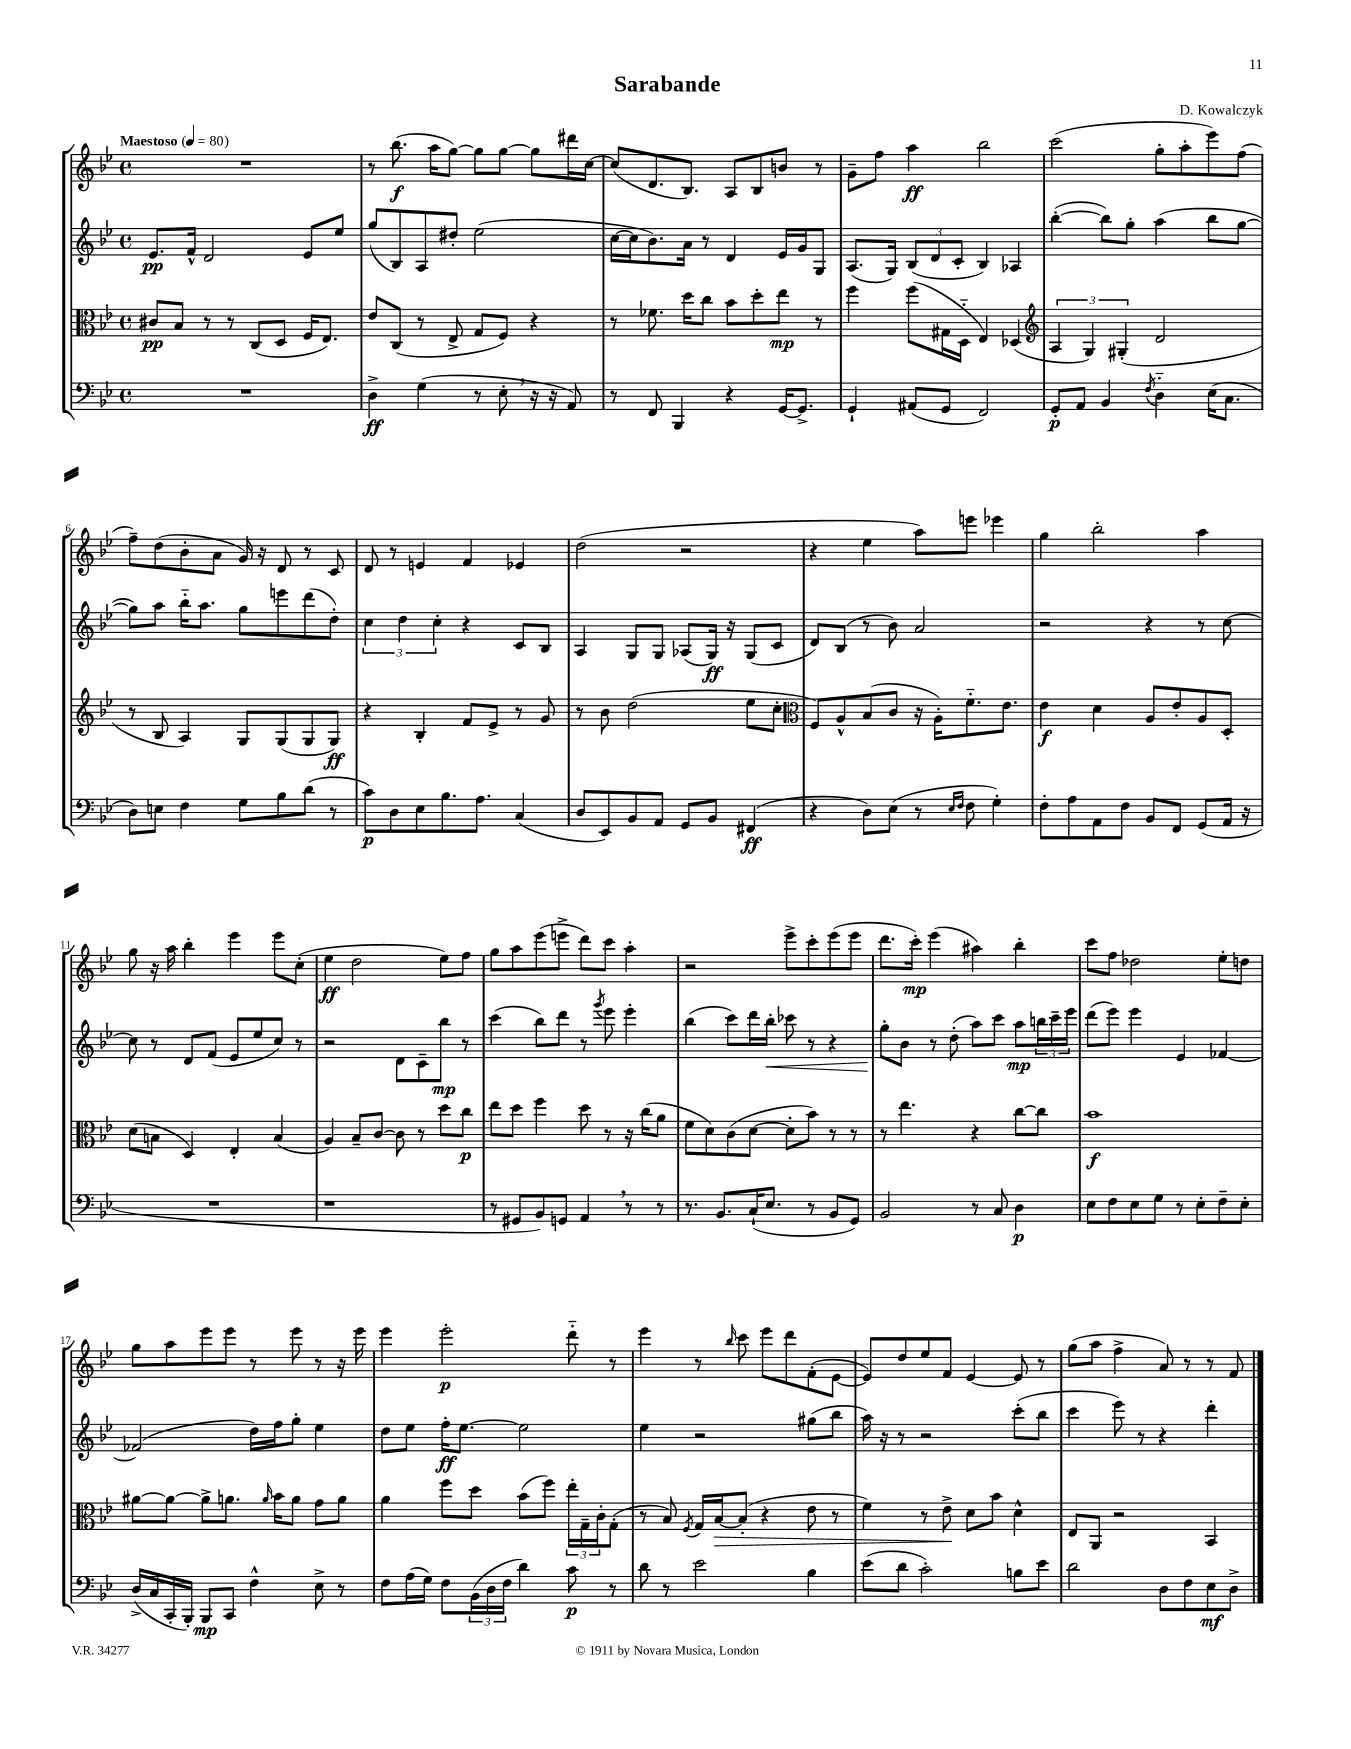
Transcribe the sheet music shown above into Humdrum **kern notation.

**kern	**dynam	**kern	**dynam	**kern	**dynam	**kern	**dynam
*part4	*part4	*part3	*part3	*part2	*part2	*part1	*part1
*staff4	*staff4	*staff3	*staff3	*staff2	*staff2	*staff1	*staff1
*clefF4	*	*clefC3	*	*clefG2	*	*clefG2	*
*k[b-e-]	*	*k[b-e-]	*	*k[b-e-]	*	*k[b-e-]	*
*M4/4	*	*M4/4	*	*M4/4	*	*M4/4	*
*met(c)	*	*met(c)	*	*met(c)	*	*met(c)	*
*MM80	*	*MM80	*	*MM80	*	*MM80	*
=1	=1	=1	=1	=1	=1	=1	=1
!	!	!	!	!	!	!LO:TX:a:B:t=Maestoso	!
1r	.	8c#X/L	pp	8.e-/L	pp	1r	.
.	.	8B-/J	.	.	.	.	.
.	.	.	.	16f^^/Jk	.	.	.
.	.	8r	.	2d/	.	.	.
.	.	8r	.	.	.	.	.
.	.	(8C/L	.	.	.	.	.
.	.	8D/J	.	.	.	.	.
.	.	16F/KL	.	8e-/L	.	.	.
.	.	8.E-/J)	.	.	.	.	.
.	.	.	.	8ee-/J	.	.	.
=2	=2	=2	=2	=2	=2	=2	=2
4D^\	ff	8e-/L	.	(8gg/L	.	8r	.
.	.	(8C/J	.	8B-/)	.	(8.bb-\	f
(4G\	.	8r	.	8A/	.	.	.
.	.	.	.	.	.	16aa\KL	.
.	.	8E-^/	.	8dd#X'/J	.	[8gg\J)	.
8r	.	8G/L	.	(2ee-\	.	8gg\L]	.
8E-',\	.	8F/J)	.	.	.	[8gg\J	.
16r	.	4r	.	.	.	8gg\L]	.
16r	.	.	.	.	.	.	.
8AA/)	.	.	.	.	.	16ddd#X\L	.
.	.	.	.	.	.	[16cc\JJ	.
=3	=3	=3	=3	=3	=3	=3	=3
8r	.	8r	.	[16cc\LL	.	(8cc/L]	.
.	.	.	.	16cc\J]	.	.	.
8FF/	.	8.f-X\	.	8.b-\)	.	8.d/	.
4BBB-/	.	.	.	.	.	.	.
.	.	16dd\KL	.	16a\Jk	.	8.B-/J)	.
.	.	8cc\J	.	8r	.	.	.
4r	.	8b-\L	.	4d/	.	8A/L	.
.	.	8dd'\	.	.	.	8B-/	.
[16GG/KL	.	8ee-\J	mp	16e-/LL	.	8bn/J	.
8.GG^/J]	.	.	.	16g/J	.	.	.
.	.	8r	.	8G/J	.	8r	.
=4	=4	=4	=4	=4	=4	=4	=4
4GG`/	.	4ff\	.	(8.A/L	.	8g~\L	.
.	.	.	.	.	.	8ff\J	.
.	.	.	.	16G/Jk)	.	.	.
(8AA#X/L	.	(8ff\L	.	(12B-/L	.	4aa\	ff
.	.	.	.	12d/	.	.	.
8GG/J	.	16G#X\L	.	.	.	.	.
.	.	.	.	12c'/J	.	.	.
.	.	16D\JJ	.	.	.	.	.
2FF/)	.	4E-/)	.	4B-/)	.	2bb-\	.
.	.	(4D-X/	.	4A-X/	.	.	.
=5	=5	=5	=5	=5	=5	=5	=5
*	*	*clefG2	*	*	*	*	*
8GG'/L	p	6A/	.	([4bb-'\	.	(2ccc\	.
8AA/J	.	.	.	.	.	.	.
.	.	6G/)	.	.	.	.	.
4BB-/	.	.	.	8bb-\L])	.	.	.
.	.	(6G#X'/	.	.	.	.	.
.	.	.	.	8gg'\J	.	.	.
8qF/	.	.	.	.	.	.	.
4D\	.	2d/	.	(4aa\	.	8gg'\L	.
.	.	.	.	.	.	8aa'\	.
(16E-\KL	.	.	.	8bb-\L	.	8eee-\)	.
8.C\J	.	.	.	.	.	.	.
.	.	.	.	[8gg\J	.	(8ff\J	.
!!LO:LB:g=z
=6	=6	=6	=6	=6	=6	=6	=6
8D\L)	.	8r	.	8gg\L])	.	8ff~\L)	.
8En\J	.	8B-/	.	8aa\J	.	(8dd\	.
4F\	.	4A/)	.	16bb-\KL	.	8b-'\	.
.	.	.	.	8.aa\J	.	.	.
.	.	.	.	.	.	8a\J	.
8G\L	.	8G/L	.	8gg\L	.	16g/)	.
.	.	.	.	.	.	16r	.
8B-\	.	(8G/	.	8eeen\	.	8d/	.
(8d\J	.	8G/	.	(8ddd\	.	8r	.
8r	.	8G/J)	ff	8dd'\J)	.	8c/	.
=7	=7	=7	=7	=7	=7	=7	=7
8c\L)	p	4r	.	6cc\	.	8d/	.
8D\	.	.	.	.	.	8r	.
.	.	.	.	6dd\	.	.	.
8E-\	.	4B-'/	.	.	.	4en/	.
.	.	.	.	6cc'\	.	.	.
8.B-\	.	.	.	.	.	.	.
.	.	8f/L	.	4r	.	4f/	.
8.A\J	.	.	.	.	.	.	.
.	.	8e-^/J	.	.	.	.	.
(4C/	.	8r	.	8c/L	.	4e-X/	.
.	.	8g/	.	8B-/J	.	.	.
=8	=8	=8	=8	=8	=8	=8	=8
8D/L	.	8r	.	4A/	.	(2dd\	.
8EE-/)	.	8b-\	.	.	.	.	.
8BB-/	.	(2dd\	.	8G/L	.	.	.
8AA/J	.	.	.	8G/J	.	.	.
8GG/L	.	.	.	(8A-X/L	.	2r	.
8BB-/J	.	.	.	16G/Jk)	ff	.	.
.	.	.	.	16r	.	.	.
(4FF#X/	ff	8ee-\L	.	(8G/L	.	.	.
.	.	8cc'\J	.	8c/J	.	.	.
=9	=9	=9	=9	=9	=9	=9	=9
*	*	*clefC3	*	*	*	*	*
4r	.	8F/L)	.	8d/L)	.	4r	.
.	.	8A^^/	.	(8B-/J	.	.	.
8D\L)	.	(8B-/	.	8r	.	4ee-\	.
(8E-\J	.	8c/J	.	8b-\)	.	.	.
8r	.	16r	.	2a/	.	8aa\L)	.
.	.	16A'\KL)	.	.	.	.	.
16qqE-/LL	.	.	.	.	.	.	.
16qqF/JJ	.	.	.	.	.	.	.
8F\	.	8.f\	.	.	.	8eeen\J	.
4G'\)	.	.	.	.	.	4eee-X\	.
.	.	8.e-\J	.	.	.	.	.
=10	=10	=10	=10	=10	=10	=10	=10
8F'\L	.	4e-\	f	2r	.	4gg\	.
8A\	.	.	.	.	.	.	.
8AA\	.	4d\	.	.	.	2bb-'\	.
8F\J	.	.	.	.	.	.	.
8BB-/L	.	8A/L	.	4r	.	.	.
8FF/J	.	8e-'/	.	.	.	.	.
(8GG/L	.	8A/	.	8r	.	4aa\	.
16AA/Jk	.	8D'/J	.	[8cc\	.	.	.
16r	.	.	.	.	.	.	.
!!LO:LB:g=z
=11	=11	=11	=11	=11	=11	=11	=11
1r	.	(8d\L	.	8cc\]	.	8gg\	.
.	.	8Bn\J	.	8r	.	16r	.
.	.	.	.	.	.	16aa\	.
.	.	4D/)	.	8d/L	.	4bb-'\	.
.	.	.	.	(8f/J	.	.	.
.	.	4E-'/	.	8e-/L	.	4eee-\	.
.	.	.	.	8ee-/	.	.	.
.	.	(4B/	.	8cc/J)	.	8eee-\L	.
.	.	.	.	8r	.	(8cc'\J	.
=12	=12	=12	=12	=12	=12	=12	=12
1r	.	4A/)	.	2r	.	4ee-\	ff
.	.	8B-~/L	.	.	.	2dd\	.
.	.	[8c/J	.	.	.	.	.
.	.	8c\]	.	8d\L	.	.	.
.	.	8r	.	8c~\	.	.	.
.	.	8dd\L	.	8bb-\J	mp	8ee-\L)	.
.	.	8cc\J	p	8r	.	8ff\J	.
=13	=13	=13	=13	=13	=13	=13	=13
8r	.	8ee-\L	.	(4ccc\	.	8gg\L	.
8GG#X/L	.	8dd\J	.	.	.	8aa\	.
8BB-/)	.	4ff\	.	8bb-\L)	.	(8eee-\	.
8GGn/J	.	.	.	8ddd\J	.	8eeen^\J	.
4AA,/	.	8dd\	.	8r	.	8ddd\L)	.
.	.	.	.	8qggg/	.	.	.
.	.	8r	.	8eee-\	.	8ccc\J	.
8r	.	16r	.	4eee-'\	.	4aa'\	.
.	.	(16cc\KL	.	.	.	.	.
8r	.	8a\J	.	.	.	.	.
=14	=14	=14	=14	=14	=14	=14	=14
8.r	.	8f\L	.	(4bb-\	.	2r	.
.	.	8d\)	.	.	.	.	.
8.BB-/L	.	.	.	.	.	.	.
.	.	(8c\	.	8ccc\L)	.	.	.
(16C`/K	.	[8d\J	.	16ddd\L	.	.	.
!	!	!	!	!	!LO:HP:b	!	!
8.E-/J	.	.	.	16bb-'\JJ	<	.	.
.	.	8d'\L]	.	8ccc-X\	.	8eee-^\L	.
8r	.	8b-\J)	.	8r	.	8ccc'\	.
8BB-/L	.	8r	.	4r	.	(8eee-\	.
8GG/J)	.	8r	.	.	.	8eee-\J	.
=15	=15	=15	=15	=15	=15	=15	=15
2BB-/	.	8r	.	8gg'\L	.	8.ddd\L	.
.	.	4.ee-\	.	8b-\J	[	.	.
.	.	.	.	.	.	16ccc'\Jk)	mp
.	.	.	.	8r	.	(4eee-\	.
.	.	.	.	(8dd'\	.	.	.
8r	.	4r	.	8aa\L)	.	4aa#X\)	.
8C/	.	.	.	8ccc\J	.	.	.
4D\	p	[8cc\L	.	8aa\L	mp	4bb-'\	.
.	.	8cc\J]	.	24bbn\L	.	.	.
.	.	.	.	24ccc~\	.	.	.
.	.	.	.	24eee-\JJ	.	.	.
=16	=16	=16	=16	=16	=16	=16	=16
8E-\L	.	1b-	f	(8ddd\L	.	8ccc\L	.
8F\	.	.	.	8eee-\J)	.	8ff\J	.
8E-\	.	.	.	4eee-\	.	2dd-X\	.
8G\J	.	.	.	.	.	.	.
8r	.	.	.	4e-/	.	.	.
8E-'\L	.	.	.	.	.	.	.
8F~\	.	.	.	[4f-X/	.	8ee-'\L	.
8E-'\J	.	.	.	.	.	8ddn\J	.
!!LO:LB:g=z
=17	=17	=17	=17	=17	=17	=17	=17
(16D^/LL	.	[8a#X\L	.	(2f-X/]	.	8gg\L	.
16C/	.	.	.	.	.	.	.
16CC'/	.	8a#\J_	.	.	.	8aa\	.
16BBB-'/JJ)	.	.	.	.	.	.	.
8BBB-/L	mp	8a#^\L]	.	.	.	8eee-\	.
8CC/J	.	8.an\J	.	.	.	8eee-\J	.
4F^^\	.	.	.	16dd\LL)	.	8r	.
.	.	16qqa/	.	.	.	.	.
.	.	16b-\KL	.	16ff\J	.	.	.
.	.	8a\J	.	8gg'\J	.	8eee-\	.
8E-^\	.	8g\L	.	4ee-\	.	8r	.
8r	.	8a\J	.	.	.	16r	.
.	.	.	.	.	.	16eee-\	.
=18	=18	=18	=18	=18	=18	=18	=18
8F\L	.	4a\	.	8dd\L	.	4eee-\	.
(16A\L	.	.	.	8ee-\J	.	.	.
16G\JJ)	.	.	.	.	.	.	.
8F\L	.	8ff\L	.	16ff'\KL	ff	2eee-'\	p
.	.	.	.	[8.ee-\J	.	.	.
(24BB-\L	.	8dd\J	.	.	.	.	.
24D\	.	.	.	.	.	.	.
24F\JJ	.	.	.	.	.	.	.
4d\)	.	(8b-\L	.	2ee-\]	.	.	.
.	.	8ff\J)	.	.	.	.	.
8c\	p	24ee-'\LL	.	.	.	8ddd\	.
.	.	24G~\	.	.	.	.	.
.	.	24c'\J	.	.	.	.	.
8r	.	(8G'\J	.	.	.	8r	.
=19	=19	=19	=19	=19	=19	=19	=19
8d\	.	8r	.	4ee-\	.	4eee-\	.
8r	.	8B-/)	.	.	.	.	.
.	.	8qF/	.	.	.	.	.
2e-\	.	16G/LL	.	2r	.	8r	.
!	!	!	!LO:HP:b	!	!	!	!
.	.	[16B-/J	>	.	.	.	.
.	.	.	.	.	.	16qqbb-/	.
.	.	(8B-'/J]	.	.	.	8ccc\	.
.	.	4r	.	.	.	8eee-\L	.
.	.	.	.	.	.	8ddd\	.
4B-\	.	8e-\	.	(8gg#X\L	.	(8f'\	.
.	.	8r	.	8bb-\J	.	[8e-\J	.
=20	=20	=20	=20	=20	=20	=20	=20
(8e-\L	.	4f\)	.	16aa\)	.	8e-/L])	.
.	.	.	.	16r	.	.	.
8d\J	.	.	.	8r	.	8dd/	.
2c'\)	.	8r	.	2r	.	8ee-/	.
.	.	8e-^\	.	.	.	8f/J	.
.	.	8d\L	]	.	.	[4e-/	.
.	.	8b-\J	.	.	.	.	.
8Bn\L	.	4d^^\	.	(8ccc'\L	.	8e-/]	.
8e-\J	.	.	.	8bb-\J	.	8r	.
=21	=21	=21	=21	=21	=21	=21	=21
2d\	.	8E-/L	.	4ccc\	.	(8gg\L	.
.	.	8AA/J	.	.	.	8aa\J	.
.	.	2r	.	8eee-\)	.	4ff^\	.
.	.	.	.	8r	.	.	.
8D\L	.	.	.	4r	.	8a/)	.
8F\	.	.	.	.	.	8r	.
8E-\	mf	4BB-/	.	4ddd'\	.	8r	.
8D^\J	.	.	.	.	.	8f/	.
==	==	==	==	==	==	==	==
*-	*-	*-	*-	*-	*-	*-	*-
